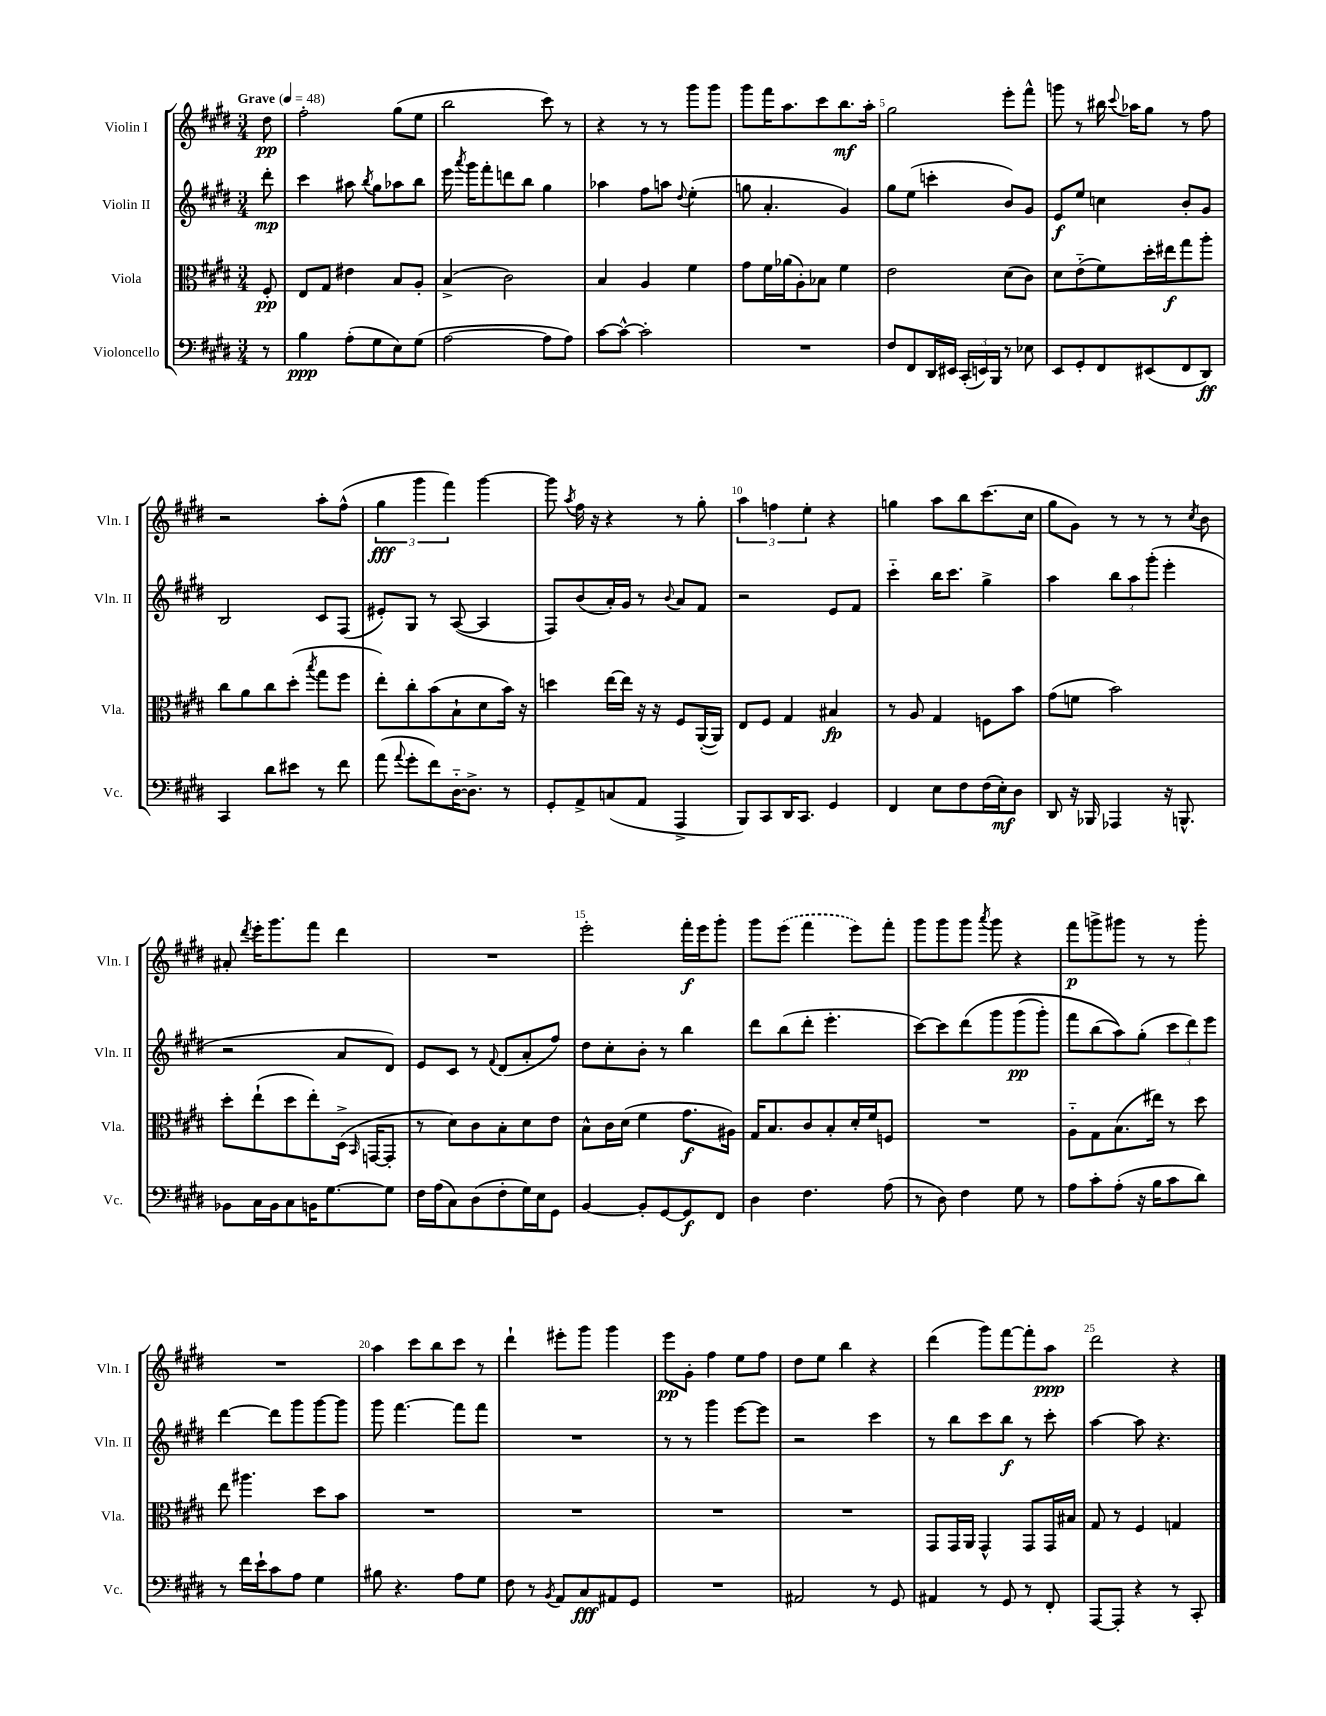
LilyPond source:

<<
\new StaffGroup <<
\new Staff = "s0" \with { instrumentName = "Violin I" shortInstrumentName = "Vln. I" } {
    \clef treble \key e \major \numericTimeSignature \time 3/4 \partial 8 \tempo "Grave" 4 = 48
    \autoBeamOff dis''8\pp |
    fis''2-. gis''8[( e''8] |
    b''2 cis'''8) r8 |
    r4 r8 r8 gis'''8[ gis'''8] |
    gis'''8[ fis'''16 a''8. cis'''8 b''8.\mf a''16]-. |
    gis''2 e'''8[-. fis'''8]-^ |
    g'''8 r8 bis''16 \appoggiatura { cis'''8 } aes''16[ gis''8] r8 fis''8 |
    r2 a''8[-. fis''8]-^( |
    \tuplet 3/2 { gis''4\fff gis'''4 fis'''4) } gis'''4~ |
    gis'''8 \acciaccatura { a''8 } fis''16 r16 r4 r8 gis''8-. |
    \tuplet 3/2 { a''4 f''4 e''4-. } r4 |
    g''4 a''8[ b''8 cis'''8.( cis''16] |
    gis''8[ gis'8]) r8 r8 r8 \acciaccatura { cis''8 } b'8 |
    ais'8-. \acciaccatura { dis'''8 } e'''16[-. gis'''8. fis'''8] dis'''4 |
    R2. |
    e'''2-. fis'''16[-.\f e'''16 gis'''8]-. |
    gis'''8[ \once \slurDashed e'''8]( fis'''4 e'''8[) fis'''8]-. |
    gis'''8[ gis'''8 gis'''8] \acciaccatura { a'''8 } gis'''8 r4 |
    fis'''8[\p g'''8-> gis'''8] r8 r8 gis'''8-. |
    R2. |
    a''4 cis'''8[ b''8 cis'''8] r8 |
    dis'''4-! eis'''8[-. gis'''8] gis'''4 |
    e'''8[\pp gis'8]-. fis''4 e''8[ fis''8] |
    dis''8[ e''8] b''4 r4 |
    dis'''4( gis'''8[) fis'''8~ fis'''8-. a''8]\ppp |
    dis'''2 r4 \bar "|." |
}
\new Staff = "s1" \with { instrumentName = "Violin II" shortInstrumentName = "Vln. II" } {
    \clef treble \key e \major \numericTimeSignature \time 3/4 \partial 8
    \autoBeamOff dis'''8-.\mp |
    cis'''4 ais''8 \acciaccatura { b''8 } gis''8[ aes''8 b''8] |
    e'''16 \acciaccatura { a'''8 } gis'''16[ fis'''8-. d'''8 b''8] gis''4 |
    aes''4 fis''8[ a''8] \appoggiatura { dis''8 } e''4-.( |
    g''8 a'4.-. gis'4) |
    gis''8[ e''8]( c'''4-. b'8[) gis'8] |
    e'8[\f e''8] c''4 b'8[-. gis'8] |
    b2 cis'8[ fis8]( |
    eis'8[-.) gis8] r8 a8~( a4 |
    fis8[) b'8( a'16-.) gis'16] r8 \appoggiatura { b'8 } a'8[ fis'8] |
    r2 e'8[ fis'8] |
    cis'''4-_ b''16[ cis'''8.] gis''4-> |
    a''4 \tuplet 3/2 { b''8[ a''8 gis'''8]-.( } e'''4-. |
    r2 a'8[ dis'8]) |
    e'8[ cis'8] r8 \appoggiatura { fis'8 } dis'8[( a'8-. fis''8]) |
    dis''8[ cis''8-. b'8]-. r8 b''4 |
    dis'''8[ b''8( dis'''8]-. e'''4.-. |
    cis'''8[~) cis'''8 dis'''8\( gis'''8 gis'''8\pp( gis'''8]-.) |
    fis'''8[ b''8( a''8)\) gis''8]-.( \tuplet 3/2 { cis'''8[ dis'''8) e'''8] } |
    dis'''4~ dis'''8[ gis'''8 gis'''8~ gis'''8] |
    gis'''8 fis'''4.~ fis'''8[ fis'''8] |
    R2. |
    r8 r8 gis'''4 e'''8[~ e'''8] |
    r2 cis'''4 |
    r8 b''8[ cis'''8 b''8]\f r8 cis'''8-. |
    a''4~ a''8 r4. \bar "|." |
}
\new Staff = "s2" \with { instrumentName = "Viola" shortInstrumentName = "Vla." } {
    \clef alto \key e \major \numericTimeSignature \time 3/4 \partial 8
    \autoBeamOff fis8-.\pp |
    e8[ gis8] eis'4 b8[ a8]-. |
    b4->( cis'2) |
    b4 a4 fis'4 |
    gis'8[ fis'16 aes'16( a8-.) bes8] fis'4 |
    e'2 dis'8[( cis'8]) |
    dis'8[ e'8-_( fis'8) dis''16-. eis''16\f gis''8 a''8]-. |
    cis''8[ a'8 cis''8 dis''8]-.( \acciaccatura { b''8 } gis''8[ fis''8] |
    e''8[-.) cis''8-. b'8( b8-! dis'8 b'16]) r16 |
    d''4 e''16[~ e''16] r16 r16 fis8[ a,16~-.( a,16]) |
    e8[ fis8] gis4 bis4\fp |
    r8 a8 gis4 f8[ b'8] |
    gis'8[( f'8] b'2) |
    dis''8[-. e''8-!( dis''8 e''8-.) dis16]->( \grace { b,16 } g,16[~ g,8]-. |
    r8 dis'8[) cis'8 b8-. dis'8 e'8] |
    b8[-^ cis'16 dis'16]( fis'4 gis'8.[\f ais16]) |
    gis16[ b8. cis'8 b8-. dis'16-. fis'16 f8] |
    R2. |
    a8[-_ gis8 b8.( eis''16]) r8 dis''8 |
    e''8 ais''4. dis''8[ b'8] |
    R2. |
    R2. |
    R2. |
    R2. |
    gis,8[ gis,16 a,16] gis,4-^ gis,8[ gis,16 bis16] |
    gis8 r8 fis4 g4 \bar "|." |
}
\new Staff = "s3" \with { instrumentName = "Violoncello" shortInstrumentName = "Vc." } {
    \clef bass \key e \major \numericTimeSignature \time 3/4 \partial 8
    \autoBeamOff r8 |
    b4\ppp a8[-.( gis8 e8) gis8]( |
    a2~ a8[ a8]) |
    cis'8[~ cis'8]~-^ cis'2-. |
    R2. |
    fis8[ fis,8 dis,16 eis,16] \tuplet 3/2 { cis,16[-.( e,16) b,,16] } r8 ees8 |
    e,8[ gis,8-. fis,8 eis,8( fis,8 dis,8]\ff) |
    cis,4 dis'8[ eis'8] r8 fis'8 |
    a'8( \appoggiatura { a'8 } gis'8[-. fis'8) dis16~-_ dis8.]-> r8 |
    gis,8[-. a,8-> c8( a,8] a,,4-> |
    b,,8[) cis,8 dis,16 cis,8.] gis,4 |
    fis,4 e8[ fis8 fis16( e16-.\mf) dis8] |
    dis,8 r16 bes,,16 aes,,4 r16 b,,8.-^ |
    bes,8[ cis16 bes,16 cis8 b,16 gis8.~ gis8] |
    fis16[ a16( cis8) dis8( fis8-. gis16) e16 gis,8] |
    b,4~ b,8[-. gis,8~ gis,8\f fis,8] |
    dis4 fis4. a8( |
    r8 dis8) fis4 gis8 r8 |
    a8[ cis'8-. a8]-.( r16 b16[ cis'8 dis'8]) |
    r8 fis'16[ e'16-! cis'8 a8] gis4 |
    bis8 r4. a8[ gis8] |
    fis8 r8 \acciaccatura { b,8 } a,8[ cis8\fff ais,8 gis,8] |
    R2. |
    ais,2 r8 gis,8 |
    ais,4 r8 gis,8 r8 fis,8-. |
    a,,8[~ a,,8]-. r4 r8 cis,8-. \bar "|." |
}
>>
>>
\layout { \context { \Score \override BarNumber.break-visibility = ##(#f #t #t) barNumberVisibility = #(every-nth-bar-number-visible 5) } }
